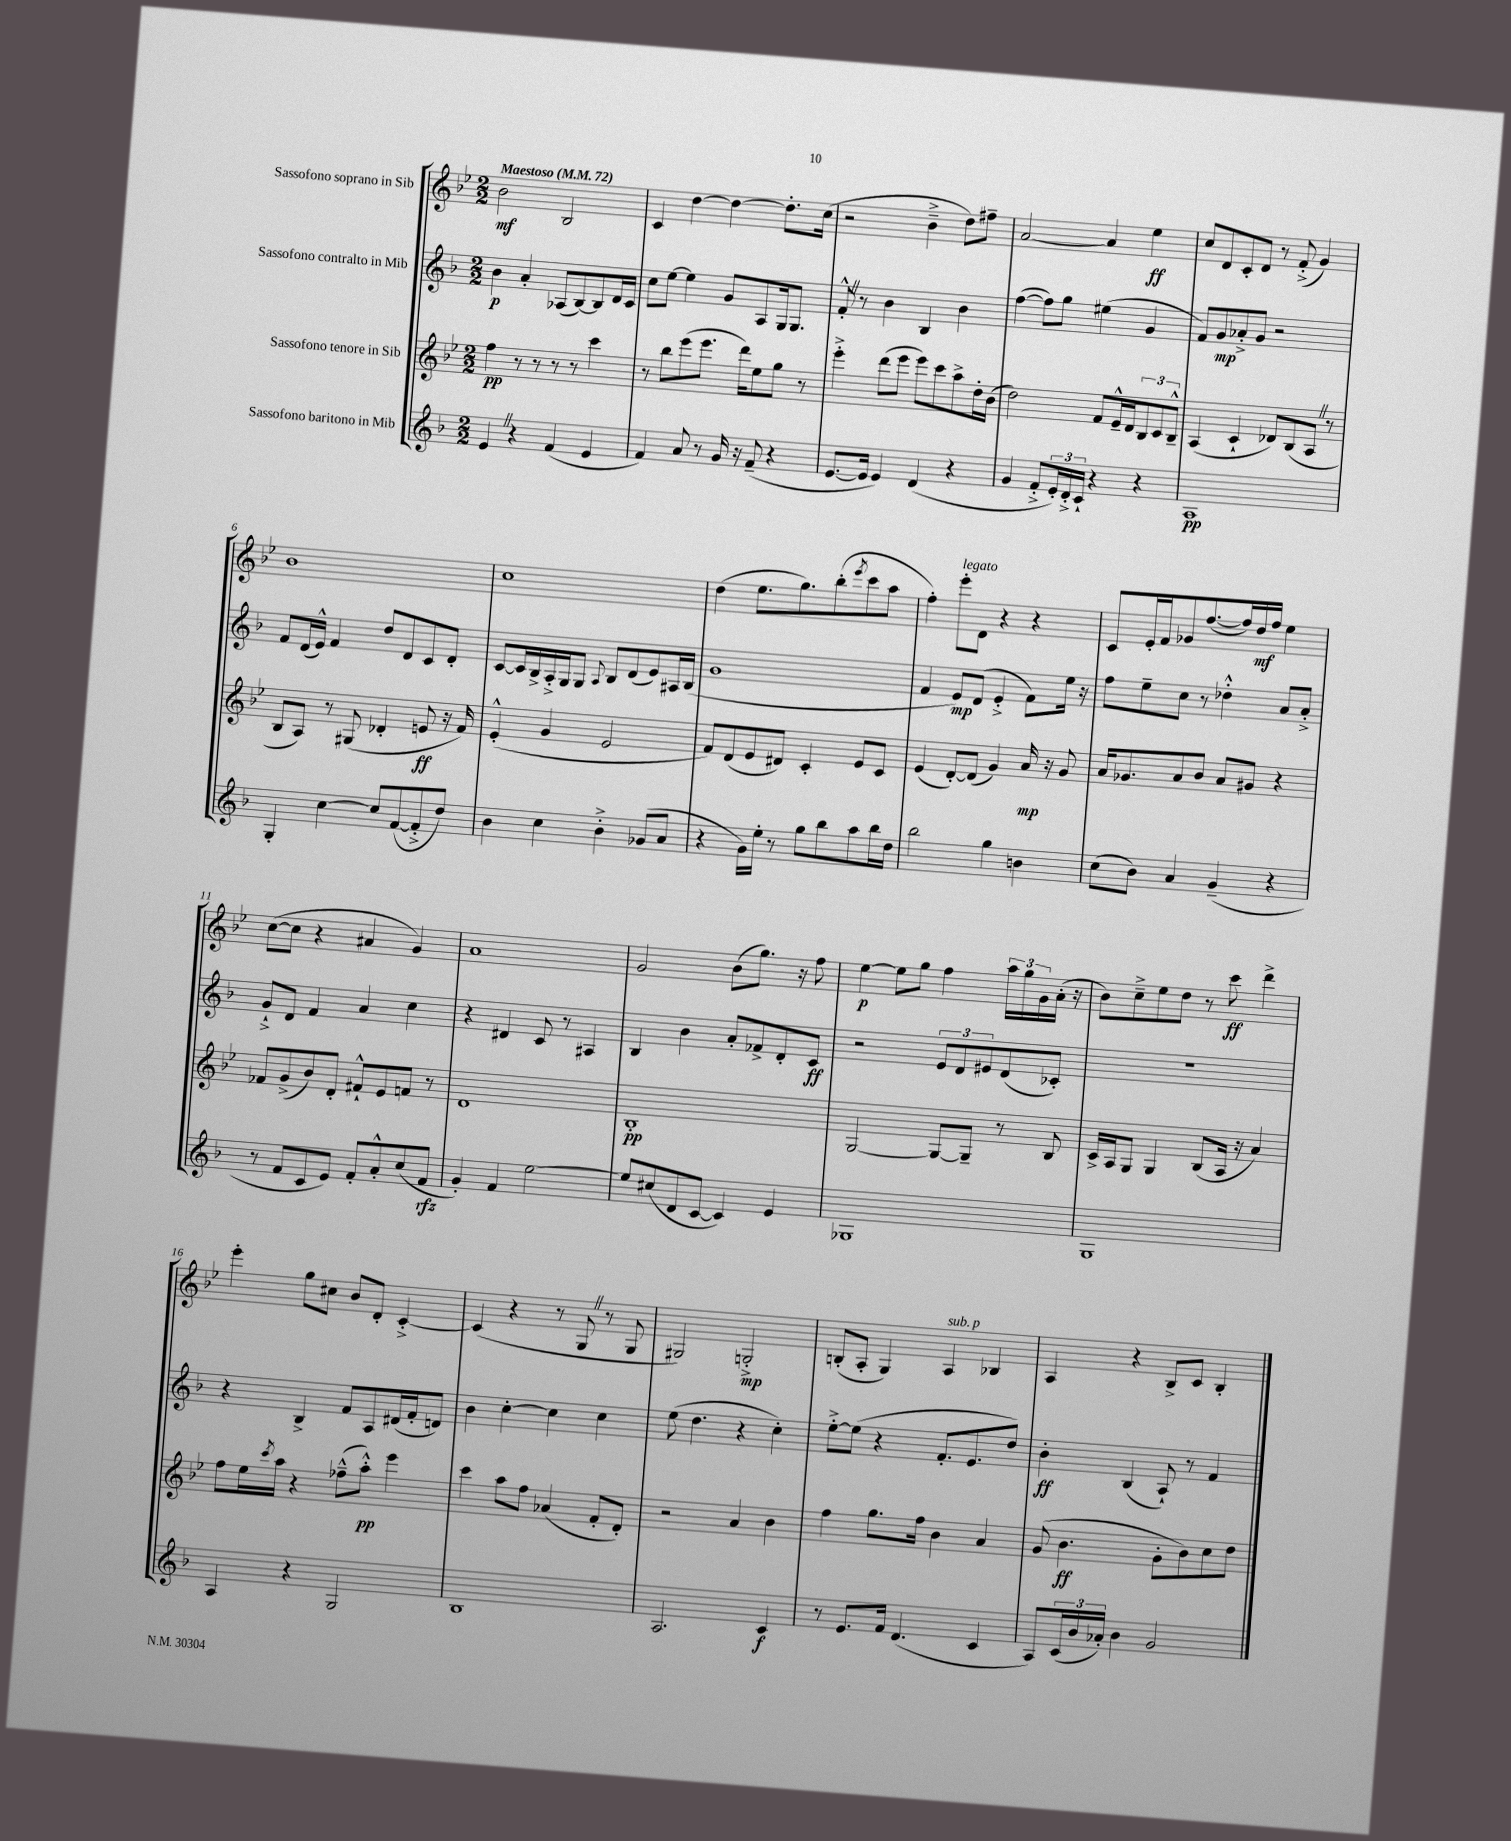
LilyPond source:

<<
\new StaffGroup <<
\new Staff = "s0" \with { instrumentName = "Sassofono soprano in Sib" } {
    \clef treble \key bes \major \numericTimeSignature \time 2/2 \tempo "Maestoso" 4 = 72
    bes'2\mf bes2 |
    c'4 d''4~ d''4~ d''8.-. c''16( |
    r2 bes'4---> d''8) fis''8-- |
    a'2~ a'4 ees''4\ff |
    c''8 d'8 c'8-. d'8 r8 f'8-.->( g'4) |
    bes'1 |
    c''1 |
    d''4( ees''8. g''8.) bes''8-.( \acciaccatura { ees'''8 } c'''8 a''8 |
    f''4-.) ees'''8-.^\markup { \italic "legato" } d'8 r4 r4 |
    c'8 ees'16-. f'16 ges'8 f''8.~( f''16) d''16\mf f''16 ees''4 |
    c''8~( c''8 r4 ais'4 g'4) |
    a'1 |
    g'2 bes'8( g''8.) r16 f''8 |
    ees''4~\p ees''8 g''8 f''4 \tuplet 3/2 { a''16 g''16 g'16 } a'16-.( r16 |
    bes'8) c''8---> ees''8 d''8 r8 c'''8\ff d'''4-> |
    ees'''4-. g''8 cis''8 bes'8 d'8-. c'4~-.-> |
    c'4( r4 r8 g8 \once \override BreathingSign.text = \markup { \musicglyph "scripts.caesura.straight" } \breathe r8 g8 |
    gis2) g2-.->\mp |
    b8-.( a8-. g4) a4^\markup { \italic "sub. p" } bes4 |
    a4 r4 bes8-> c'8 bes4-. \bar "|." |
}
\new Staff = "s1" \with { instrumentName = "Sassofono contralto in Mib" } {
    \clef treble \key f \major \numericTimeSignature \time 2/2
    bes'4\p a'4-. aes8( bes8~) bes8 d'16 c'16 |
    c''8 e''8~ e''4 g'8 a8 g16 g8. |
    f'8-.-^ \once \override BreathingSign.text = \markup { \musicglyph "scripts.caesura.straight" } \breathe r8 bes'4 bes4 bes'4 |
    f''4~( f''8) g''8 eis''4( g'4 |
    f'8) g'8\mp aes'8-.-> g'8 r2 |
    f'8 d'16( e'16-^) f'4 d''8 d'8 c'8 d'8-. |
    c'8~ c'16 bes16-> a16-.-> g16 g8 \appoggiatura { a8 } bes8 d'8( e'8) ais16 bes16( |
    g'1 |
    f'4 e'8\mp) d'8( e'4-.-> f'8) e''16 r16 |
    f''8 e''8-- c''8 r8 des''4-.-^ a'8 a'8-.-> |
    g'8-!-> d'8 f'4 a'4 c''4 |
    r4 dis'4 c'8 r8 ais4 |
    bes4 bes'4 a'8-. fes'8-> d'8-. c'8\ff |
    r2 \tuplet 3/2 { e'8 d'8 eis'8 } d'8( ces'8-.) |
    R1 |
    r4 bes4-> f'8 a8 dis'16( f'16-. d'8) |
    bes'4 c''4~-. c''4 c''4 |
    e''8( d''4. r4 c''4-.) |
    e''8~-.-> e''8( r4 f'8.-. e'8. d''8) |
    bes'4-.\ff bes4( a8-!) r8 f'4 \bar "|." |
}
\new Staff = "s2" \with { instrumentName = "Sassofono tenore in Sib" } {
    \clef treble \key bes \major \numericTimeSignature \time 2/2
    f''4\pp r8 r8 r8 r8 c'''4 |
    r8 bes''8 ees'''8( ees'''8. d'''16) ees''8 g''8 r8 |
    ees'''4-.-> d'''8( ees'''8 ees'''8) c'''8 a''8-> d''16-. bes'16( |
    d''2) f'8 ees'16---^ d'16 \tuplet 3/2 { bes8 c'8 bes8---^ } |
    a4( c'4-! des'8) bes8( a8 \once \override BreathingSign.text = \markup { \musicglyph "scripts.caesura.straight" } \breathe r8 |
    bes8 a8) r8 gis8( des'4-. e'8\ff r16 f'16) |
    ees'4-.-^( g'4 ees'2 |
    f'8) d'8( ees'8 dis'8) c'4-. ees'8 c'8 |
    ees'4( d'8~-.) d'8( g'4) a'16\mp r16 g'8 |
    a'16 ges'8. a'8 bes'8 a'8 gis'8 r4 |
    fes'8 g'8->( bes'8) d'8-. fis'8-!-^ ees'8 f'8 r8 |
    d'1 |
    bes1-.\pp |
    g2~ g8~ g8-- r8 bes8 |
    c'16-> a16 g8 g4 bes8( a16 r16 a'4) |
    f''8 ees''16 \acciaccatura { c'''8 } a''16 r4 fes''8---^( a''8-.-^\pp) ees'''4 |
    c'''4 a''8 f''8 aes'4( f'8-. d'8-.) |
    r2 a'4 bes'4 |
    f''4 g''8. f''16 bes'4 a'4 |
    g'8( bes'4.\ff g'8-. bes'8) c''8 d''8 \bar "|." |
}
\new Staff = "s3" \with { instrumentName = "Sassofono baritono in Mib" } {
    \clef treble \key f \major \numericTimeSignature \time 2/2
    e'4 \once \override BreathingSign.text = \markup { \musicglyph "scripts.caesura.straight" } \breathe r4 f'4( e'4 |
    f'4) a'8 r8 g'16 r16 f'8--( r4 |
    e'8.~ e'16 e'4) d'4( r4 |
    g'4 f'8-.-> \tuplet 3/2 { e'16-.) d'16-.-> c'16-! } r4 r4 |
    a1\pp |
    g4-. c''4~ c''8 f'8~( f'8-.-> d''8) |
    bes'4 c''4 bes'4-.-> ges'8( a'8 |
    r4 g'16) e''16-. r8 g''8 bes''8 a''8 bes''16 d''16 |
    bes''2 g''4 b'4 |
    c''8( bes'8) a'4 g'4--( r4 |
    r8 f'8 c'8 e'8) f'8-. a'8-.-^ c''8( f'8\rfz |
    g'4-.) f'4 e''2~ |
    e''8 cis''8( d'8 c'8~ c'4) e'4 |
    ges1 |
    g1 |
    a4 r4 g2 |
    bes1 |
    a2. c'4\f |
    r8 e'8. f'16 d'4.( c'4 |
    a8) \tuplet 3/2 { c'16( bes'16 aes'16-.) } bes'4 g'2 \bar "|." |
}
>>
>>
